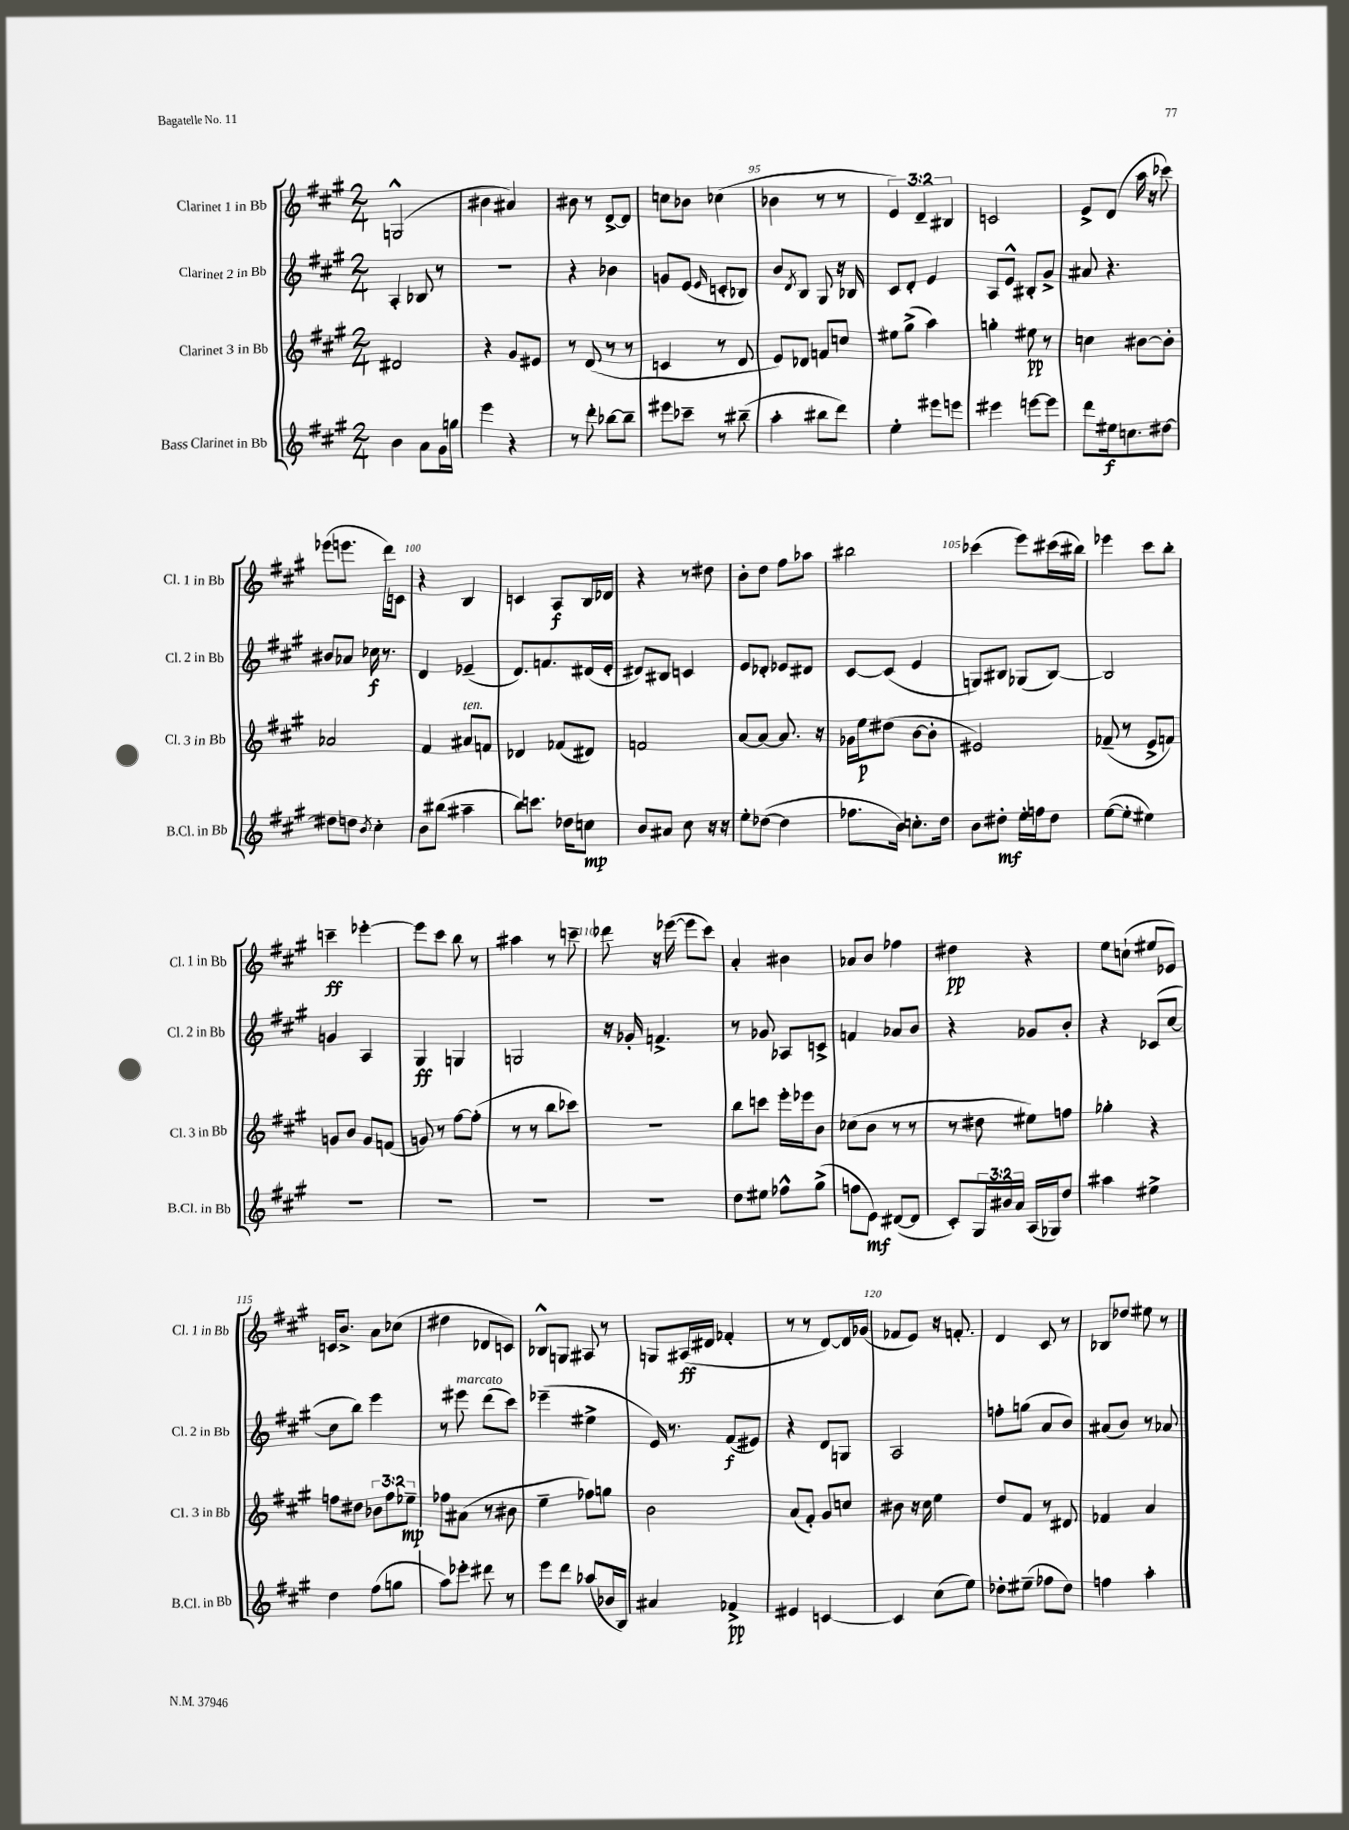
<<
\new StaffGroup <<
\new Staff = "s0" \with { instrumentName = "Clarinet 1 in Bb" shortInstrumentName = "Cl. 1 in Bb" } {
    \clef treble \key a \major \numericTimeSignature \time 2/4 \override Staff.TupletNumber.text = #tuplet-number::calc-fraction-text
    g2-^( |
    bis'4 ais'4) |
    bis'8 r8 d'8~-> d'8 |
    c''8 bes'8 ces''4( |
    bes'4 r8 r8 |
    \tuplet 3/2 { e'4) d'4-- bis4 } |
    c'2 |
    e'8-> d'8( a''16 r16 ces'''8) |
    ees'''8( e'''8. d'''16) c'8 |
    r4 b4 |
    c'4 a8\f b16 des'16 |
    r4 r8 dis''8 |
    b'8-. d''8 fis''8 aes''8 |
    bis''2 |
    ces'''4( e'''8) cis'''16( bis''16) |
    ees'''4 cis'''8 b''8-. |
    c'''4--\ff ees'''4~-. |
    ees'''8 cis'''8 b''8 r8 |
    ais''4 r8 c'''8-- |
    des'''8 r16 ees'''16~( ees'''8 cis'''8) |
    a'4-. bis'4 |
    aes'8 b'8 fes''4 |
    dis''4\pp r4 |
    e''8 c''8-!( eis''8 ees'8) |
    c'16 b'8.-> a'8 ces''8( |
    dis''4 des'8 c'8) |
    bes8-^ g8 ais8 r8 |
    g8 ais16\ff( dis'16 fes'4-. |
    r8 r8 d'8~) d'16 ges'16( |
    fes'8 e'8) r16 f'8.-. |
    d'4 cis'8 r8 |
    bes8 des''8 eis''8 r8 \bar "|." |
}
\new Staff = "s1" \with { instrumentName = "Clarinet 2 in Bb" shortInstrumentName = "Cl. 2 in Bb" } {
    \clef treble \key a \major \numericTimeSignature \time 2/4
    a4-. bes8 r8 |
    r2 |
    r4 bes'4 |
    g'8 e'8( \grace { e'16 } c'8-. bes8) |
    b'8 \acciaccatura { d'8 } b8 gis8 r16 bes16 |
    cis'8 d'8-. e'4 |
    a8 e'8-^ bis8-. gis'8-> |
    ais'8 r4. |
    bis'8 aes'8 ces''16\f r8. |
    d'4 ees'4--( |
    d'8.) f'8. dis'16( e'16-. |
    dis'8) bis8 c'4 |
    e'8 des'8-. ees'8 dis'8 |
    cis'8~ cis'8( e'4 |
    g8) bis8 ges8( bis8~) |
    bis2 |
    g'4 a4 |
    gis4\ff g4 |
    g2 |
    r16 ges'16-. f'4.-> |
    r8 ges'8 aes8 c'8-> |
    f'4 aes'8 b'8 |
    r4 ges'8 b'8-. |
    r4 ces'8( cis''8~ |
    cis''8 b''8) e'''4 |
    r8 eis'''8^\markup { \italic "marcato" } d'''8( cis'''8) |
    ees'''4--( eis''4-> |
    e'16) r8. fis'8\f( eis'8) |
    r4 d'8 g8 |
    a2 |
    f''8-. g''8( a'8 b'8) |
    ais'8( b'8) r8 aes'8 \bar "|." |
}
\new Staff = "s2" \with { instrumentName = "Clarinet 3 in Bb" shortInstrumentName = "Cl. 3 in Bb" } {
    \clef treble \key a \major \numericTimeSignature \time 2/4 \override Staff.TupletNumber.text = #tuplet-number::calc-fraction-text
    dis'2 |
    r4 gis'8 eis'8 |
    r8 d'8( r8 r8 |
    c'4 r8 d'8 |
    e'8) des'8 f'8 c''8 |
    eis''8 gis''8->( a''4) |
    g''4-. eis''8\pp r8 |
    c''4 bis'8~ bis'8-. |
    aes'2 |
    fis'4 ais'8^\markup { \italic "ten." } f'8 |
    des'4 fes'8( dis'8) |
    f'2 |
    a'8~ a'8~ a'8. r16 |
    ges'16 e''16\p dis''8( b'8~ b'8-. |
    eis'2) |
    fes'8--( r8 e'8-> f'8) |
    g'8 b'8 g'8 f'8( |
    g'8) r8 fis''8~ fis''8-.( |
    r8 r8 b''8 ces'''8) |
    r2 |
    b''8 c'''8 e'''16-. ees'''16 b'8 |
    ces''8( b'8 r8 r8 |
    r8 dis''8 eis''8) f''8 |
    ges''4-. r4 |
    f''8 dis''8 \tuplet 3/2 { bes'8 f''8 ees''8--\mp } |
    fes''8 ais'8( r8 bis'8 |
    e''4-- fes''8) g''8 |
    b'2 |
    a'8( fis'8-.) gis'8 c''8 |
    bis'8 r16 cis''16 e''4 |
    d''8 fis'8 r8 dis'8 |
    fes'4 a'4 \bar "|." |
}
\new Staff = "s3" \with { instrumentName = "Bass Clarinet in Bb" shortInstrumentName = "B.Cl. in Bb" } {
    \clef treble \key a \major \numericTimeSignature \time 2/4 \override Staff.TupletNumber.text = #tuplet-number::calc-fraction-text
    b'4 a'8 gis'16 g''16 |
    e'''4 r4 |
    r8 d'''8-. bes''8~ bes''8-- |
    eis'''8 ces'''8-- r8 bis''8--( |
    a''4-. bis''8 d'''8) |
    e''4-. eis'''8 e'''8 |
    eis'''4 e'''8~ e'''8 |
    d'''8 eis''16\f c''8. dis''8~ |
    dis''8 d''8 \acciaccatura { b'8 } cis''4-. |
    b'8 bis''8( ais''4-- |
    b''8) c'''8. des''16 c''8\mp |
    b'8 ais'8 cis''8 r16 r16 |
    e''8-. des''8~( des''4 |
    fes''8. b'16) c''8.-. d''16 |
    b'8 dis''8-.\mf e''16-. f''16 dis''8 |
    e''8~( e''8-. eis''4) |
    R2 |
    R2 |
    R2 |
    r2 |
    d''8 eis''8 fes''8-^ gis''8->( |
    f''8 e'8\mf) dis'8~( dis'8 |
    cis'8-.) \tuplet 3/2 { gis16 bis'16 a'16 } a16( ges16) d''8 |
    ais''4 eis''4-> |
    d''4 fis''8( g''8 |
    a''8) ees'''8-. dis'''8 r8 |
    e'''8 d'''8 aes''8( bes'16 b16) |
    ais'4 fes'4->\pp |
    eis'4 c'4~ |
    c'4 cis''8( e''8) |
    des''8-. eis''8--( fes''8 des''8) |
    f''4 a''4-. \bar "|." |
}
>>
>>
\layout { \context { \Score currentBarNumber = #91 \override BarNumber.break-visibility = ##(#f #t #t) barNumberVisibility = #(every-nth-bar-number-visible 5) } }
